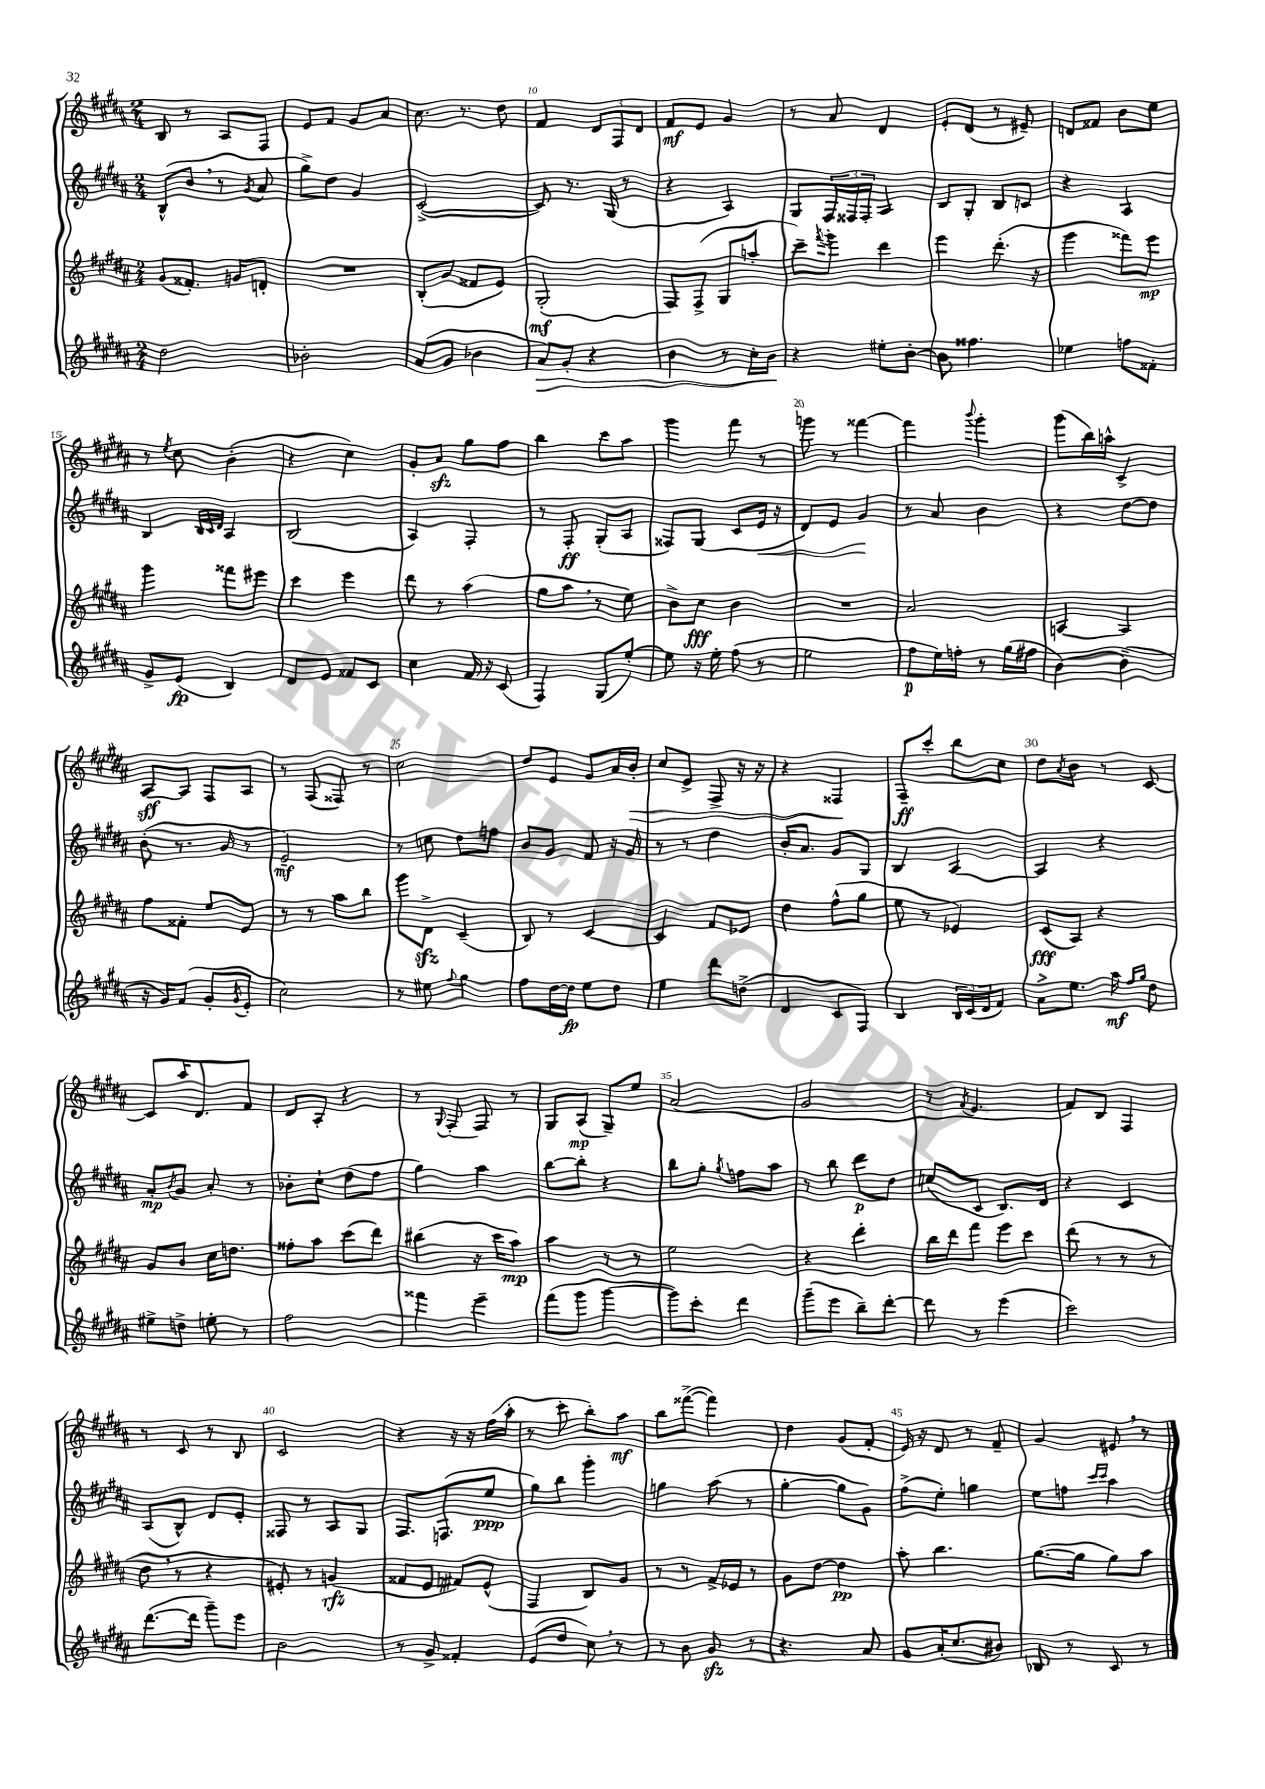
<<
\new StaffGroup <<
\new Staff = "s0" {
    \clef treble \key b \major \numericTimeSignature \time 2/4
    b8 r8 ais8 fis8 |
    e'8 fis'8 gis'8 ais'8 |
    cis''8. r8. dis''8 |
    fis'4 \tuplet 3/2 { dis'8 fis8 dis'8 } |
    fis'8\mf e'8 gis'4 |
    r8 ais'8 dis'4 |
    e'8-. dis'8( r8 eis'8--) |
    d'8 fisis'8 b'8 e''8 |
    r8 \acciaccatura { e''8 } cis''8 b'4-.( |
    r4 cis''4) |
    gis'8-. ais'8\sfz gis''8 fis''8 |
    b''4 cis'''8 ais''8 |
    gis'''4 fis'''8 r8 |
    g'''8 r8 fisis'''4~ |
    fisis'''4 \appoggiatura { b'''8 } gis'''4-. |
    gis'''8( b''16) a''16-^ cis'4-> |
    ais8~\sff ais8 fis8 ais8 |
    r8 fis8( fisis8) r8 |
    cis''2 |
    dis''8 e'8 gis'8 ais'16 b'16-.\> |
    cis''8 e'8-> fis8-> r16 r16 |
    r4 fisis4\! |
    fis8--\ff cis'''8-. b''8 cis''8 |
    dis''8 \acciaccatura { ais'8 } b'8 r8 cis'8~ |
    cis'8 ais''16 dis'8. fis'8 |
    dis'8 ais8-. r4 |
    r8 \appoggiatura { gis8 } fis8-.( fis8) r8 |
    gis8 ais8\mp( gis8--) e''8 |
    ais'2( |
    gis'2 |
    r8 \acciaccatura { fis'8 } e'4. |
    fis'8) b8 fis4 |
    r8 cis'8 r8 b8 |
    cis'2 |
    r4 r16 r16 fis''16( ais''16-. |
    r8 cis'''8-. b''8-.) ais''8\mf |
    b''8 fisis'''8~->( fisis'''4) |
    dis''4 gis'8( fis'8-. |
    e'16) r16 dis'8 r8 fis'8-- |
    gis'4 eis'8 \breathe r8 \bar "|." |
}
\new Staff = "s1" {
    \clef treble \key b \major \numericTimeSignature \time 2/4
    b8-^( b'8 \breathe r8 \acciaccatura { gis'8 } ais'8 |
    gis''8->) dis''8 gis'4 |
    cis'2~->( |
    cis'8) r8. gis16( r8 |
    r4 ais4) |
    gis8 \tuplet 3/2 { fis16 fisis16 fisis16-. } ais4 |
    b8 gis8-. b8 c'8 |
    r4 ais4 |
    b4 \grace { b32 cis'32 dis'32 } ais4 |
    b2( |
    ais4) fis4-. |
    r8 fis8-.\ff gis8-.( ais8 |
    fisis8) gis8( cis'8 e'16\< r16 |
    dis'8) e'8 gis'4\! |
    r8 ais'8 b'4 |
    r4 dis''8~ dis''8 |
    b'8-.( r8. gis'16 r8 |
    e'2--\mf) |
    r8 c''8 dis''8 f''8 |
    b'8 gis'8 fis'8 r16 gis'16 |
    r8 r8 dis''4 |
    b'16-. ais'8. gis'8 gis8 |
    b4 ais4~ |
    ais4 r4 |
    ais'8-.\mp \acciaccatura { b'8 } gis'8 ais'8-. r8 |
    bes'8-. cis''8-! dis''8( fis''8 |
    gis''4) ais''4 |
    b''8~ b''8-. r4 |
    b''8 gis''8-. \acciaccatura { gis''8 } f''8 ais''8 |
    r8 b''8 dis'''8\p dis''8 |
    c''8( cis'8 b8.) dis'16 |
    r4 cis'4 |
    ais8( b8-^) dis'8 e'8-. |
    fisis8 r8 ais8 gis8 |
    fis8. f8.( e''8\ppp |
    gis''8) b''8 gis'''4-. |
    g''4 ais''8( r8 |
    gis''4~-. gis''8 gis'8) |
    fis''8->( e''8-.) g''4 |
    e''8 f''8 \grace { cis'''16 cis'''16 } ais''4 \bar "|." |
}
\new Staff = "s2" {
    \clef treble \key b \major \numericTimeSignature \time 2/4
    gis'8( fisis'8.-.) g'16 d'8-. |
    R2 |
    b8-.( gis'8 fisis'8 e'8) |
    gis2-.\mf( |
    fis8) fis8->( gis8 a''8-. |
    cis'''8--) \acciaccatura { fis'''8 } gis'''8-. dis'''4 |
    e'''4 dis'''8.-.( r16 |
    gis'''4 fisis'''8) e'''8\mp |
    gis'''4 fisis'''8 eis'''8 |
    cis'''4 e'''4 |
    dis'''8 r8 ais''4( |
    gis''8 ais''8 \breathe r8 e''8) |
    b'8-> cis''8\fff b'4 |
    R2 |
    ais'2 |
    a4~ a4 |
    fis''8 fisis'8-. e''8 e'8 |
    r8 r8 ais''8 b''8 |
    gis'''8 dis'8->\sfz cis'4--( |
    b8) r8 cis'4~ |
    cis'4 fis'8 ees'8 |
    dis''4 fis''8-^( gis''8 |
    e''8 r8 ees'4) |
    cis'8\fff( ais8) r4 |
    gis'8 b'8 cis''16 d''8. |
    fisis''8-. ais''8 cis'''8( dis'''8) |
    bis''4( r16 cis'''16 ais''8\mp) |
    ais''4 r8 r8 |
    e''2 |
    r4 dis'''4-. |
    b''16 dis'''16 fis'''8 e'''8 cis'''8 |
    dis'''8( r8 r8 r8 |
    dis''8 \breathe r8 r4 |
    eis'8-.) r8 g'4\rfz( |
    fisis'8 e'8 fis'8) e'8-^( |
    fis4 b8) gis'8 |
    r8 r8 fis'16-> ees'16 r8 |
    gis'8 dis''8~ dis''4\pp |
    ais''8-. b''4. |
    gis''8.~( gis''16 gis''8) ais''8 \bar "|." |
}
\new Staff = "s3" {
    \clef treble \key b \major \numericTimeSignature \time 2/4
    dis''2 |
    bes'2-. |
    ais'8( gis'8 bes'4 |
    ais'8\>) gis'8-. r4 |
    b'4 r8 cis''16-. b'16\! |
    r4 eis''8-. b'8~-. |
    b'8 fisis''4. |
    ees''4 f''8 fisis'8-. |
    gis'8-> e'8\fp( b4) |
    dis'8 e'8 fisis'8 cis'8 |
    cis''4 fis'16 r16 cis'8( |
    fis4) gis8( e''8~-.) |
    e''8 r16 e''16-. fis''8( r8 |
    e''2 |
    fis''8\p e''16) f''16-. r8 gis''16( fis''16 |
    b'4~) b'4--( |
    r16 gis'16) fis'8( gis'8-. \acciaccatura { gis'8 } e'8-. |
    cis''2) |
    r8 eis''8 \appoggiatura { fis''8 } gis''4 |
    fis''8 dis''16~ dis''16\fp e''8 dis''8 |
    e''4 dis'''8 d''8->( |
    dis'4 cis'8 fis8) |
    b4 \tuplet 3/2 { b16 cis'16( dis'16 } fis'8) |
    ais'8-> e''8. ais''16\mf \grace { fis''16 gis''16 } dis''8 |
    eis''8-> d''8-> e''8-. r8 |
    fis''2 |
    fisis'''4 e'''4-- |
    fis'''8( gis'''8 gis'''4~ |
    gis'''8) cis'''8-. dis'''4 |
    gis'''8--( e'''8 b''8--) dis'''8~-. |
    dis'''8 r8 e'''4( |
    cis'''2) |
    dis'''8.~( dis'''16 gis'''8--) e'''8 |
    b'2 |
    r8 gis'8-> fisis'4-. |
    e'8( dis''8 cis''8) \breathe r8 |
    r8 b'8 gis'8\sfz r8 |
    r4. ais'8 |
    gis'8 ais'16-.( cis''8. bis'8) |
    bes8 r8 cis'8 r8 \bar "|." |
}
>>
>>
\layout { \context { \Score currentBarNumber = #7 \override BarNumber.break-visibility = ##(#f #t #t) barNumberVisibility = #(every-nth-bar-number-visible 5) } }
